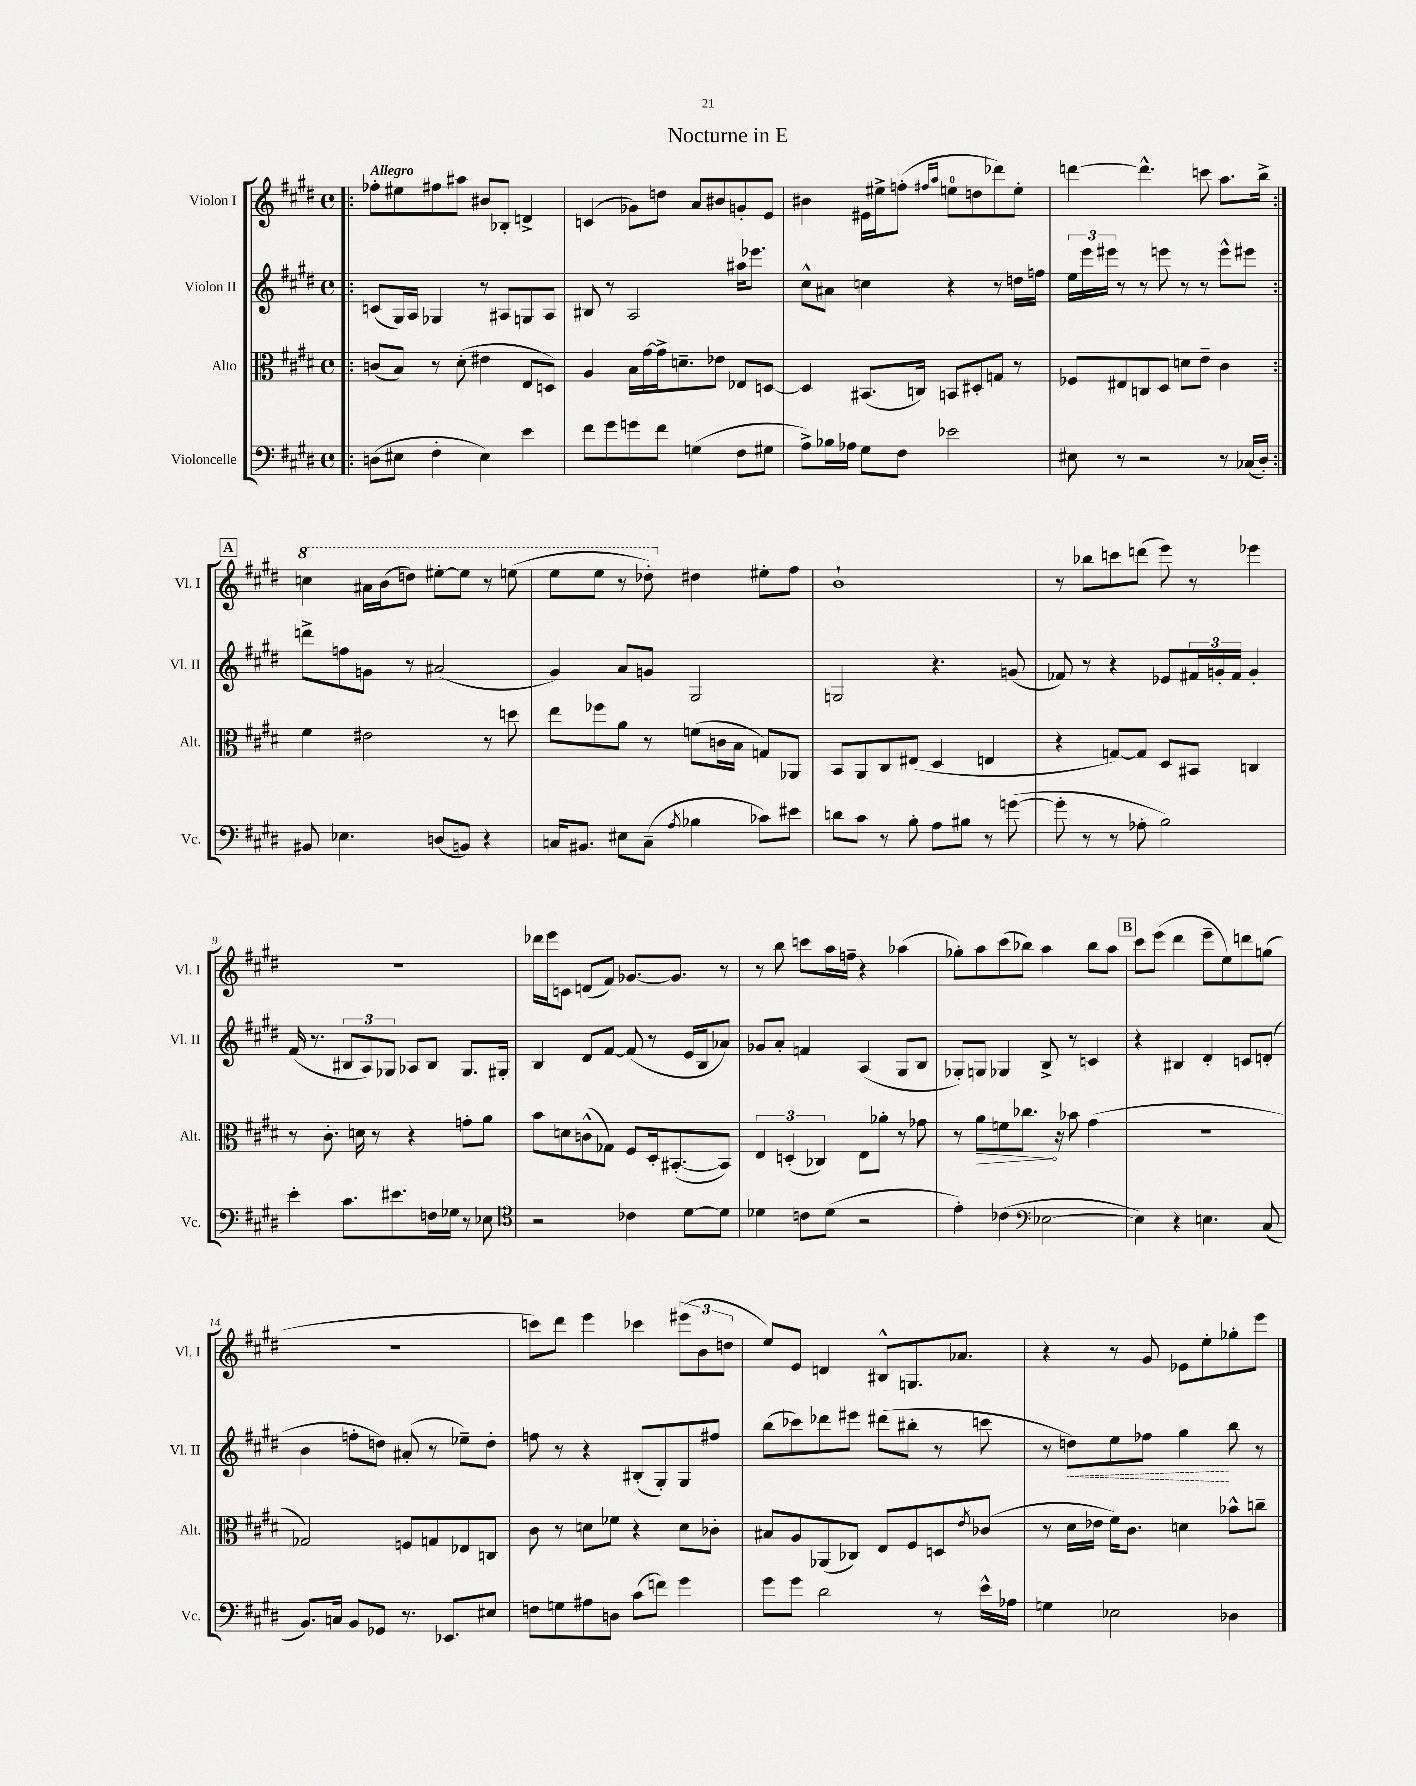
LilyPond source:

\header { title = "Nocturne in E" }
<<
\new StaffGroup <<
\new Staff = "s0" \with { instrumentName = "Violon I" shortInstrumentName = "Vl. I" } {
    \clef treble \key e \major \defaultTimeSignature \time 4/4 \tempo "Allegro"
    \repeat volta 2 { \bar ".|:" fes''8-. eis''8 fis''8 ais''8 bis'8 bes8-. d'4-> |
    c'4( ges'8) d''8 a'8 bis'8 g'8-. e'8 |
    bis'4 eis'16 eis''16-> f''8-.( \grace { fis''16 a''16 } e''8-0 d''8 des'''8) e''8-. |
    d'''4~ d'''4.-^ c'''8 a''8. b''16-> | }
    \mark \markup { \box "A" } \ottava #1 c'''4 ais''16 b''16( d'''8) eis'''8~-. eis'''8 r8 e'''8( |
    e'''8 e'''8 r8 des'''8-.) \ottava #0 dis''!4 eis''8-. fis''8 |
    b'1-! |
    r8 bes''8 c'''8 d'''8( e'''8) r8 ees'''4 |
    r1 |
    des'''16 e'''16 c'8 d'8( fis'8) ges'8.~ ges'8. r8 |
    r8 b''8 c'''8 a''16 f''16-- r4 aes''4( |
    ges''8-.) a''8 cis'''8( bes''8) a''4 bes''8 a''8 |
    \mark \markup { \box "B" } cis'''8 e'''8( dis'''4 e'''8-- e''8) d'''8 g''8( |
    R1 |
    c'''8) dis'''8 e'''4 ces'''4 \tuplet 3/2 { eis'''8( b'8 d''8 } |
    e''8) e'8 d'4 bis8-^ g8. aes'8. |
    r4 r8 gis'8 ees'8 e''8-. ges''8-. e'''8 \bar "|." |
}
\new Staff = "s1" \with { instrumentName = "Violon II" shortInstrumentName = "Vl. II" } {
    \clef treble \key e \major \defaultTimeSignature \time 4/4
    \repeat volta 2 { \bar ".|:" c'8( gis16) a16 ges4 r8 ais8 g8 ais8 |
    bis8 r8 a2 ais''16 ees'''8. |
    cis''8-^ ais'8 c''4 r4 r8 d''16 f''16 |
    \tuplet 3/2 { e''16 e'''16 eis'''16 } r8 r8 e'''8 r8 r8 e'''8-^ eis'''8 | }
    \mark \markup { \box "A" } d'''8-> f''8 g'8 r8 ais'2( |
    gis'4) a'8 g'8 gis2 |
    g2 r4. g'8( |
    fes'8) r8 r4 ees'8 \tuplet 3/2 { fis'16 g'16-. fis'16 } g'4-. |
    fis'16( r8. \tuplet 3/2 { bis8 a8) ges8 } aes8 bis8 ges8. gis16-. |
    b4 dis'8 fis'8~ fis'8( r8 e'16 b16 aes'8) |
    ges'8 a'8-. f'4 a4( gis8 b8 |
    ges8-.) g8 ges4 b8-> r8 c'4 |
    \mark \markup { \box "B" } r4 bis4 dis'4-. c'8 d'8-.( |
    b'4 f''8-. d''8) ais'8-.( r8 ees''8--) d''8-. |
    f''8 r8 r4 bis8-.( gis8-.) gis8 fis''8 |
    b''8( ces'''8) des'''8 eis'''8 dis'''8( bis''8-. r8 c'''8 |
    r8 \once \override Hairpin.style = #'dashed-line d''8\<) e''8 fes''8 gis''4\! b''8 r8 \bar "|." |
}
\new Staff = "s2" \with { instrumentName = "Alto" shortInstrumentName = "Alt." } {
    \clef alto \key e \major \defaultTimeSignature \time 4/4
    \repeat volta 2 { \bar ".|:" c'8( b8) r8 dis'8-.( eis'4 e8 d8) |
    a4 b16 gis'16~ gis'16-> d'8.-- ees'8 ees8 d8~ |
    d4 bis,8.( c16) b,8 dis8-. g8 r8 |
    fes8 eis8 c8 dis8 d'8 e'8-- cis'4 | }
    \mark \markup { \box "A" } fis'4 eis'2 r8 d''8 |
    e''8 fes''8 a'8 r8 f'8( c'16 b16 g8) aes,8 |
    b,8 a,8 cis8 eis8( dis4 e4 |
    r4 g8~) g8 dis8 bis,8 c4 |
    r8 cis'8.-. d'16 r8 r4 g'8-. a'8 |
    b'8 d'8 c'8-^( ges8) fis8 dis16-. bis,8.~-.( bis,8) |
    \tuplet 3/2 { e4 d4-.( ces4) } e8 aes'8-. r8 ges'8 |
    r8 \once \override Hairpin.circled-tip = ##t a'8\> f'8 ces''8.\! r16 bes'8 gis'4( |
    \mark \markup { \box "B" } R1 |
    ges2) f8 g8 ees8 c8 |
    cis'8 r8 d'8 fes'8 r4 d'8 ces'8-. |
    bis8 a8 aes,8( ces8) e8 fis8 d8 \acciaccatura { e'8 } ces'8( |
    r8 dis'16 ees'16 fis'16) cis'8. d'4 bes'8-^ c''8-- \bar "|." |
}
\new Staff = "s3" \with { instrumentName = "Violoncelle" shortInstrumentName = "Vc." } {
    \clef bass \key e \major \defaultTimeSignature \time 4/4
    \repeat volta 2 { \bar ".|:" d8( eis8 fis4-. eis4) e'4 |
    fis'8 gis'8 g'8 fis'8 g4( fis8 gis8 |
    a8->) bes16 aes16 gis8 fis8 ees'2 |
    eis8 r8 r2 r8 ces16( dis16-.) | }
    \mark \markup { \box "A" } bis,8 ees4. d8( b,8) r4 |
    c16 bis,8. eis8 c8--( \acciaccatura { a8 } bes4 ces'8) eis'8 |
    d'8 cis'8 r8 b8-. a8 bis8 r8 g'8~( |
    g'8-. r8 r8 aes8-. b2) |
    e'4-. cis'8. eis'8. f16 ges16 r8 ees8 |
    \clef tenor r2 ces'4 dis'8~ dis'8 |
    des'4 c'8 des'8( r2 |
    e'4-.) ces'4( \clef bass ees2~ |
    \mark \markup { \box "B" } ees4) r4 e4. cis8( |
    b,8.) c16 b,8 ges,8 r8. ees,8. eis8 |
    f8 g8 ais8 d8 cis'8( f'8) gis'4 |
    gis'8 gis'8 dis'2 r8 e'16-^ aes16 |
    g4 ees2 des4 \bar "|." |
}
>>
>>
